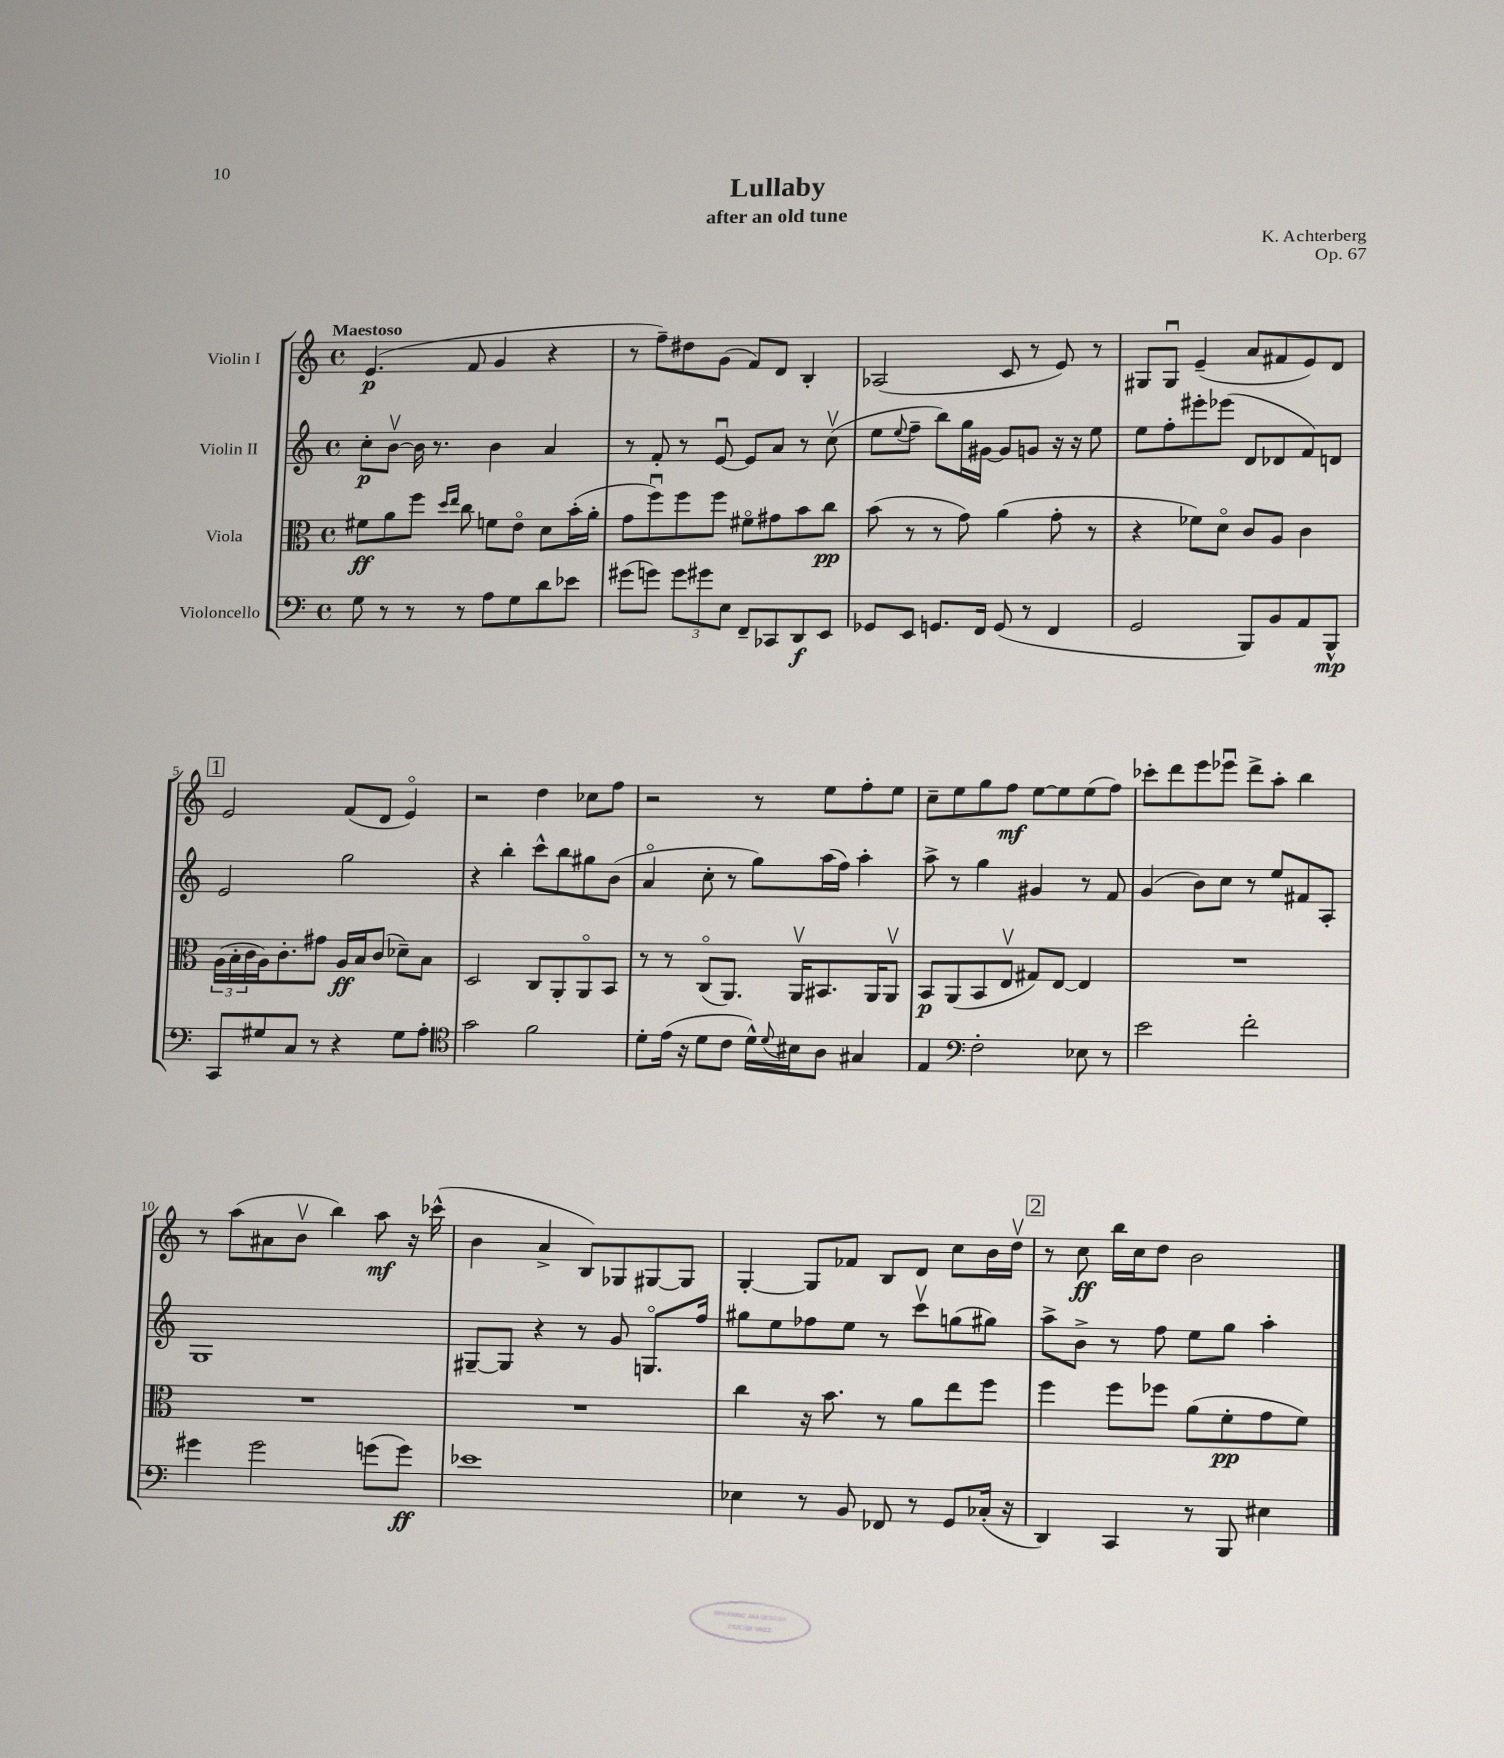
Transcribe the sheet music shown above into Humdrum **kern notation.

**kern	**kern	**kern	**kern
*staff4	*staff3	*staff2	*staff1
*clefF4	*clefC3	*clefG2	*clefG2
*k[]	*k[]	*k[]	*k[]
*M4/4	*M4/4	*M4/4	*M4/4
*met(c)	*met(c)	*met(c)	*met(c)
8G\	8f#\L	8cc'\L	(4.e/
8r	8a\	[8bv\J	.
8r	8ff\J	16b\]	.
.	.	8.r	.
.	16qqdd/LL	.	.
.	16qqee/JJ	.	.
8r	8cc\	.	8f/
8A\L	8f\L	4b\	4g/
8G\	8eo\J	.	.
8d\	8d\L	4a/	4r
8e-\J	(16b'\L	.	.
.	16a'\JJ	.	.
=	=	=	=
(8g#\L	8g\L	8r	8r
8g\J)	8ffu\)	8f'/	8ff~\L)
12g\L	8ff\	8r	8dd#\
12g#\	.	.	.
.	8ff\J	[8eu/	(8g\J
12E\J	.	.	.
8FF~/L	8f#o\L	8e/]L	8f/L)
8CC-/	8g#\	8a/J	8d/J
8DD/	8b\	8r	4B'/
8EE/J	8cc\J	(8ccv\	.
=	=	=	=
8GG-/L	(8b\	8ee\L	(2A-/
.	.	8qqee/	.
8EE/J	8r	8ff~\J	.
8.GG/L	8r	8bb\L)	.
.	8g\)	16gg\L	.
16FF/Jk	.	[16g#\JJ	.
(8GG/	(4a\	8g#/]L	8c/
8r	.	8g/J	8r
4FF/	8g'\	16r	8e/)
.	.	16r	.
.	8r	8ee\	8r
=	=	=	=
2GG/	4r	8ee\L	8G#/L
.	.	8ff'\	8G#u/J
.	8f-\L)	8eee#'\	(4e~/
.	8do\J	(8eee-\J	.
8BBB/L)	8c/L	8d/L	8a/L
8BB/	8A/J	8d-/	8f#/
8AA/	4c\	8f/)	8e/)
8BBB^^/J	.	8d/J	8d/J
=	=	=	=
8CC/L	(24A\LL	2e/	2e/
.	24B'\	.	.
.	24c\	.	.
8G#/	16A\J)	.	.
.	8.c'\	.	.
8C/J	.	.	.
8r	8g#\J	.	.
4r	16A/LL	2gg\	(8f/L
.	16B/J	.	.
.	(8c/J	.	8d/J
8G#\L	8d-~\L)	.	4eo/)
8A'\J	8B\J	.	.
=	=	=	=
*clefC4	*	*	*
2g\	2D/	4r	2r
.	.	4bb'\	.
2f\	8C/L	8ccc^^\L	4dd\
.	8AA'/	8bb\	.
.	8AAo/	8gg#\	8cc-\L
.	8BB/J	(8b\J	8ff\J
=	=	=	=
8d'\L	8r	4ao/	2r
(16e\Jk	8r	.	.
16r	.	.	.
8d\L	(8Co/L	8cc'\	.
8c\J	8.AA/J)	8r	.
16d^^\LL)	.	8gg\L)	8r
8qqd/	.	.	.
16B#\J	16AAv/LK	.	.
8A\J	8.BB#/	(16aa\L	8ee\L
.	.	16ff\JJ)	.
4G#/	.	4aa'\	8ff'\
.	16AA/K	.	.
.	8AAv/J	.	8ee\J
=	=	=	=
4E/	8BB/L	8aa^\	8cc~\L
.	(8AA/	8r	8ee\
*clefF4	*	*	*
2F'\	8BB/	4gg\	8gg\
.	8Ev/J	.	8ff\J
.	8G#/L)	4g#/	[8ee\L
.	[8E/J	.	8ee\]
8E-\	4E/]	8r	(8ee\
8r	.	8f/	8ff\J)
=	=	=	=
2e\	1r	(4g/	8ccc-'\L
.	.	.	8ddd\
.	.	8b\L)	8eee\
.	.	8cc\J	8eee-u\J
2f'\	.	8r	8ddd^\L
.	.	8ee/L	8aa'\J
.	.	8f#/	4bb\
.	.	8A'/J	.
=	=	=	=
4g#\	1r	1G	8r
.	.	.	(8aa\L
2g#\	.	.	8a#\
.	.	.	8bv\J
.	.	.	4bb\)
(8g\L	.	.	8aa\
8g\J)	.	.	16r
.	.	.	(16ccc-^^\
=	=	=	=
1e-	1r	[8G#~/L	4b\
.	.	8G#/]J	.
.	.	4r	4a^/
.	.	8r	8B/L)
.	.	8g/	8G-/
.	.	8.Go/L	[8G#/
.	.	.	8G#/]J
.	.	16ff/Jk	.
=	=	=	=
4E-\	4cc\	8gg#\L	[4G'/
.	.	8ee\	.
8r	16r	8ff-\	8G/]L
.	8.b\	.	.
8BB/	.	8ee\J	8f-/J
8FF-/	8r	8r	8B/L
8r	8a\L	8cccv\L	8d/J
8GG/L	8ee\	(8gg\	8cc\L
(16C-'/Jk	8ff\J	8gg#\J)	16b\L
16r	.	.	16ddv\JJ
=	=	=	=
4DD/)	4ff\	8aa^\L	8r
.	.	8b^\J	8cc\
4CC/	8ff\L	8r	16bb\LL
.	.	.	16cc\J
.	8ff-\J	8ff\	8dd\J
8r	(8a\L	8ee\L	2b\
8BBB/	8f'\	8gg\J	.
4E#\	8g\	4aa'\	.
.	8f\J)	.	.
==	==	==	==
*-	*-	*-	*-
